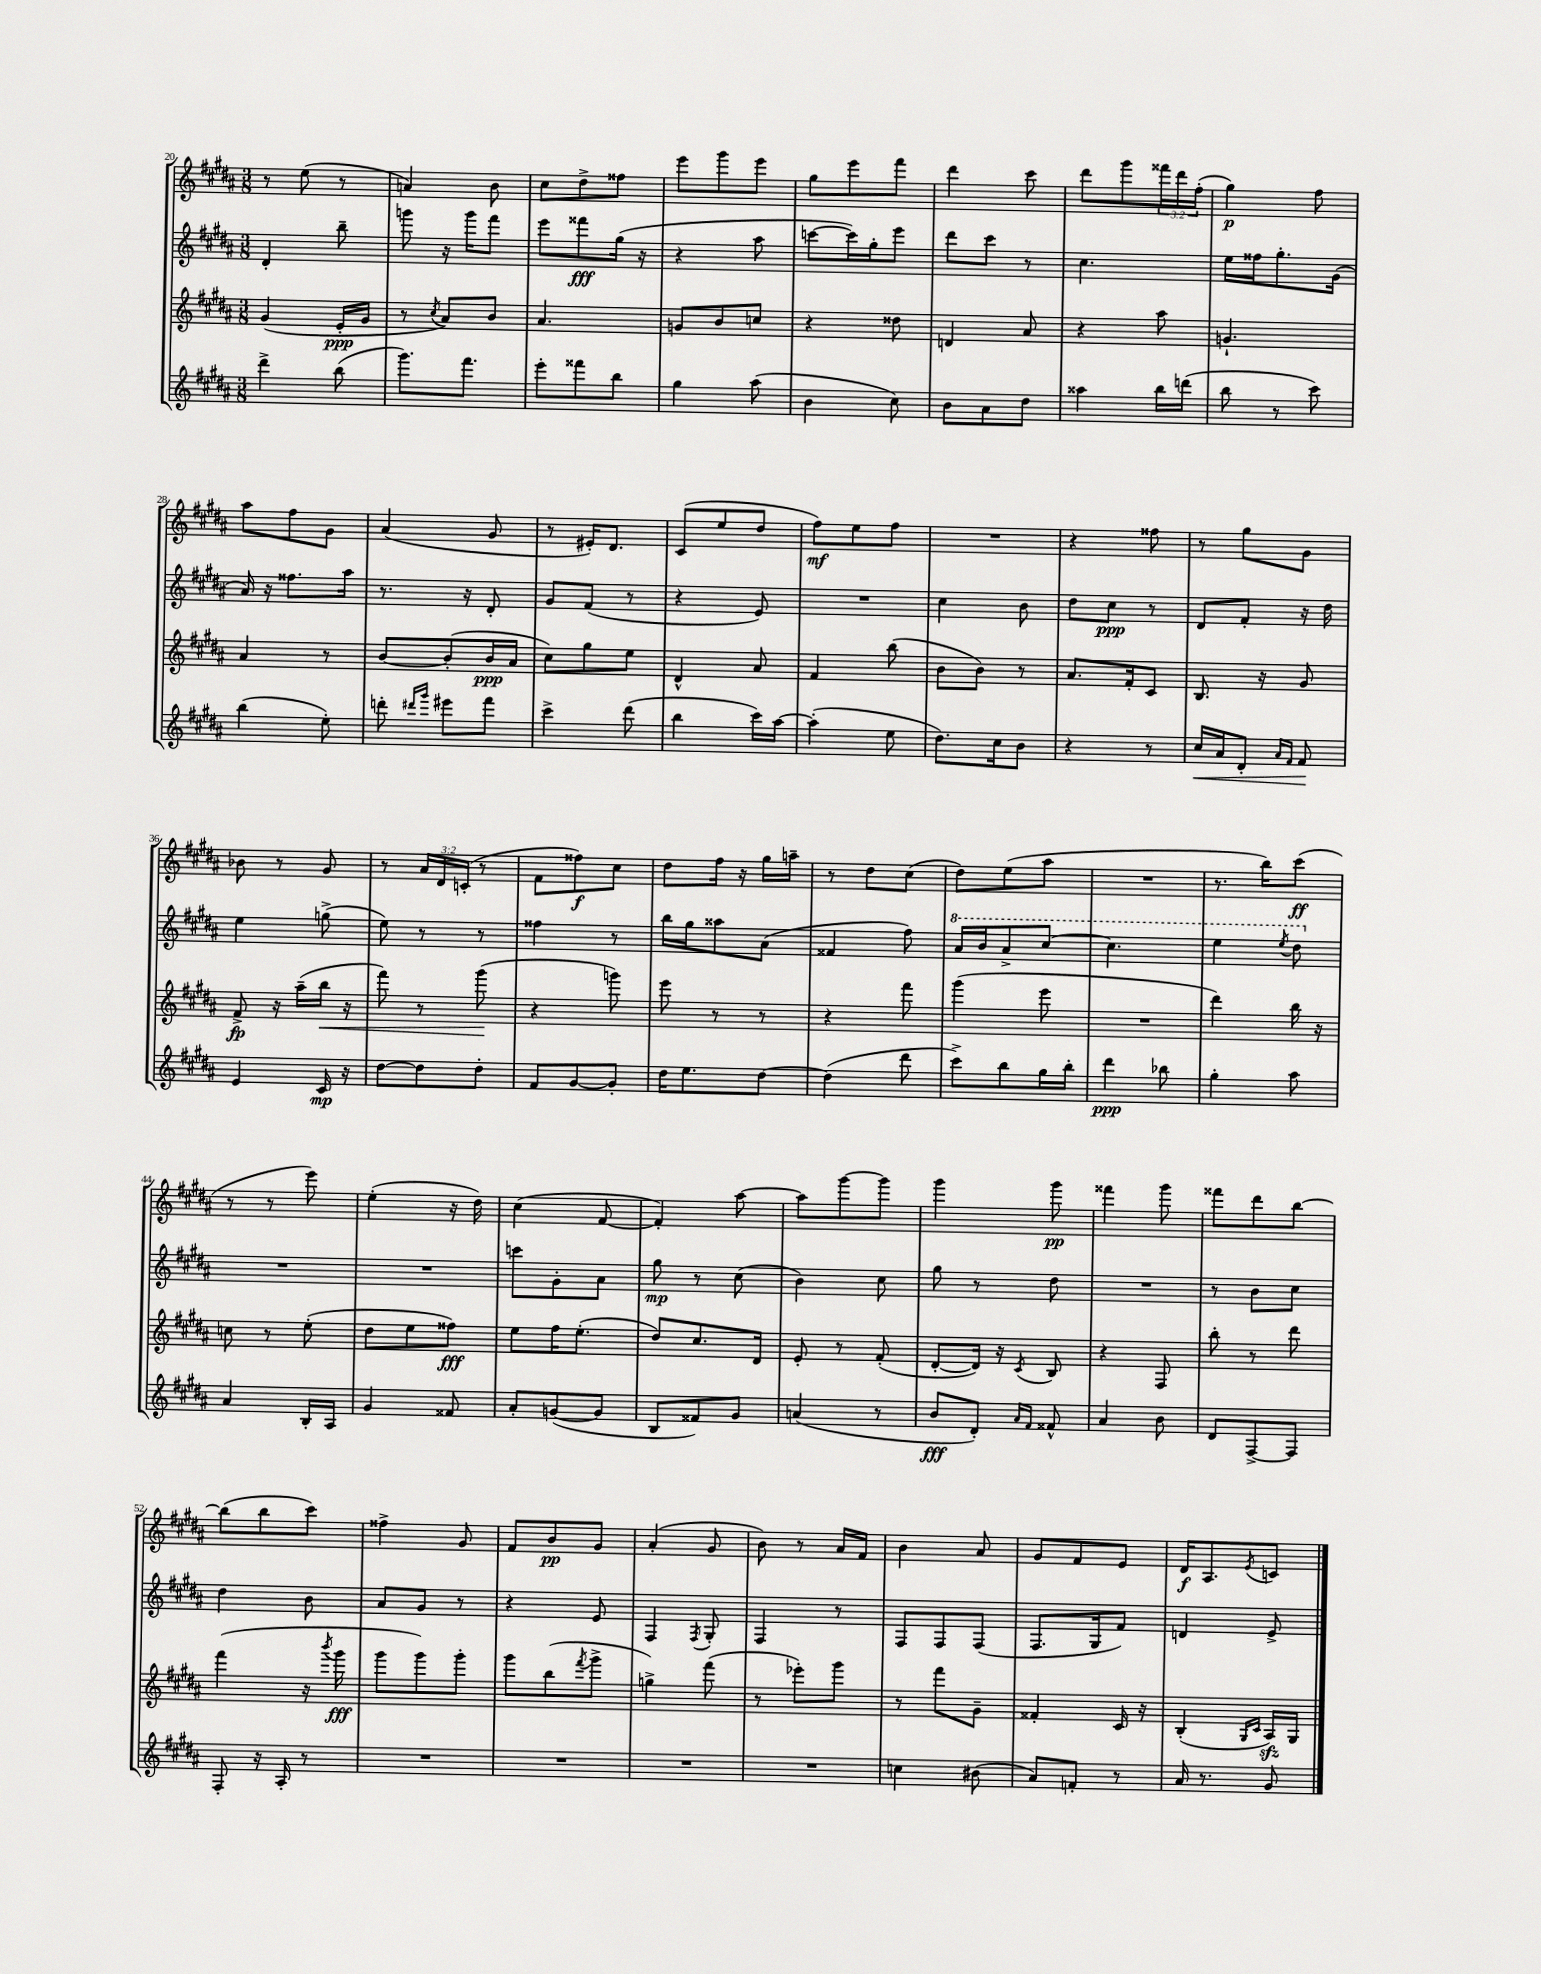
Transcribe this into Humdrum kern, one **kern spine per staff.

**kern	**kern	**kern	**kern
*staff4	*staff3	*staff2	*staff1
*clefG2	*clefG2	*clefG2	*clefG2
*k[f#c#g#d#a#]	*k[f#c#g#d#a#]	*k[f#c#g#d#a#]	*k[f#c#g#d#a#]
*M3/8	*M3/8	*M3/8	*M3/8
4ddd#^	(4g#	4d#'	8r
.	.	.	(8ee
(8bb	16e'	8bb~	8r
.	16g#	.	.
=	=	=	=
8.ggg#)	8r	8ggg	4a)
.	8qcc#	.	.
.	8a#)	16r	.
8.fff#	.	16ggg	.
.	8b	8fff#	8b
=	=	=	=
8eee'	4.a#	8eee	8cc#
8fff##	.	8fff##	8dd#^
8bb	.	(16gg#	8ff##
.	.	16r	.
=	=	=	=
4gg#	8g	4r	8eee
.	8b	.	8ggg#
(8aa#	8cc	8aa#	8eee
=	=	=	=
4b	4r	[8ccc	8gg#
.	.	16ccc])	8eee
.	.	16gg#'	.
8cc#)	8dd##	8eee	8fff#
=	=	=	=
8b	4d	8ddd#	4ddd#
8a#	.	8ccc#	.
8dd#	8a#	8r	8ccc#
=	=	=	=
4aa##	4r	4.cc#	8ddd#
.	.	.	8ggg#
16bb	8aa#	.	24fff##
.	.	.	24ddd#
(16ddd	.	.	.
.	.	.	(24ff#'
=	=	=	=
8bb	4.g`	16ee	4gg#)
.	.	16ff##	.
8r	.	8.gg#'	.
8ccc#)	.	.	8ff#
.	.	(16g#	.
=	=	=	=
(4bb	4a#	16a#)	8aa#
.	.	16r	.
.	.	8.ff##	8ff#
8ee')	8r	.	8g#
.	.	16aa#	.
=	=	=	=
8ddd'	[8b	8.r	(4a#
16qqddd#	.	.	.
16qqggg#	.	.	.
8eee#	(8b']	.	.
.	.	16r	.
8fff#	16b	8d#'	8g#
.	16a#	.	.
=	=	=	=
4ccc#^	8cc#)	8g#	8r
.	8gg#	(8f#	16e#')
.	.	.	8.d#
(8ddd#	8ee	8r	.
=	=	=	=
4bb	4d#^^	4r	(8c#
.	.	.	8ee
16ccc#)	8a#	8e)	8dd#
[16aa#	.	.	.
=	=	=	=
(4aa#']	4f#	4.r	8ff#)
.	.	.	8ee
8ee	(8bb	.	8ff#
=	=	=	=
8.dd#)	8b	4cc#	4.r
.	8b)	.	.
16cc#	.	.	.
8b	8r	8b	.
=	=	=	=
4r	8.a#	8dd#	4r
.	.	8cc#	.
.	16f#'	.	.
8r	8c#	8r	8ff##
=	=	=	=
16cc#	8.B	8d#	8r
16a#	.	.	.
8d#'	.	8f#'	8gg#
.	16r	.	.
16qqa#	.	.	.
16qqf#	.	.	.
8f#	8g#	16r	8g#
.	.	16dd#	.
=	=	=	=
4e	8f#^	4ee	8b-
.	16r	.	8r
.	(16aa#~	.	.
16c#	16bb	(8gg^	8g#
16r	16r	.	.
=	=	=	=
[8dd#	8fff#)	8ee)	8r
8dd#]	8r	8r	24a#
.	.	.	24d#
.	.	.	(24c'
8dd#'	(8ggg#	8r	8r
=	=	=	=
8f#	4r	4ff##	8f#
[8g#	.	.	8ff##)
8g#']	8ggg)	8r	8cc#
=	=	=	=
16dd#	8eee	16bb	8dd#
8.ee	.	16gg#	.
.	8r	8aa##	16ff#
.	.	.	16r
[8dd#	8r	(8a#	16gg#
.	.	.	16aa~
=	=	=	=
(4dd#]	4r	4f##	8r
.	.	.	8dd#
8ddd#	8fff#	8ff#)	(8cc#
=	=	=	=
8ccc#^)	(4ggg#	16aa#	8dd#)
.	.	16bb	.
8bb	.	8aa#^	(8ee
16gg#	8eee	[8ccc#	8aa#
16bb'	.	.	.
=	=	=	=
4ddd#	4.r	4.ccc#]	4.r
8bb-	.	.	.
=	=	=	=
4gg#'	4ddd#)	4eee	8.r
.	.	.	16bb)
.	.	8qeee	.
8aa#	16bb	8ddd#	(8ccc#
.	16r	.	.
=	=	=	=
4a#	8cc	4.r	8r
.	8r	.	8r
16B'	(8ee'	.	8eee)
16A#	.	.	.
=	=	=	=
4g#	8dd#	4.r	(4ee'
.	8ee	.	.
8f##	8ff##)	.	16r
.	.	.	16dd#)
=	=	=	=
8a#'	8ee	8ccc	(4cc#
([8g	16ff#	8g#'	.
.	(8.ee'	.	.
8g]	.	8a#	[8f#
=	=	=	=
8B	8dd#)	8gg#	4f#'])
8f##)	8.cc#	8r	.
8g#	.	(8cc#	[8aa#
.	16d#	.	.
=	=	=	=
(4a	8e'	4b)	8aa#]
.	8r	.	[8ggg#
8r	(8f#'	8cc#	8ggg#]
=	=	=	=
8b	[8d#'	8gg#	4ggg#
8d#')	16d#])	8r	.
.	16r	.	.
16qqa#	.	.	.
16qqf#	8qc#	.	.
8f##^^	8B	8dd#	8ggg#
=	=	=	=
4a#	4r	4.r	4fff##
8b	8F#	.	8ggg#
=	=	=	=
8d#	8bb'	8r	8fff##
[8F#^	8r	8b	8ddd#
8F#]	8ddd#	8cc#	[8bb
=	=	=	=
8F#'	(4fff#	4dd#	(8bb]
16r	.	.	8bb
16A#'	.	.	.
8r	16r	8b	8ccc#)
.	8qbbb	.	.
.	16ggg#	.	.
=	=	=	=
4.r	8ggg#	8a#	4ff##^
.	8ggg#)	8g#	.
.	8ggg#'	8r	8g#
=	=	=	=
4.r	8ggg#	4r	8f#
.	(8bb	.	8b
.	8qfff#	.	.
.	8ggg#^	8e	8g#
=	=	=	=
4.r	4gg^)	4F#	(4a#'
.	.	8qF#	.
.	(8fff#	8G#'	8g#
=	=	=	=
4.r	8r	4F#	8b)
.	8eee-')	.	8r
.	8ggg#	8r	16a#
.	.	.	16f#
=	=	=	=
4cc	8r	8F#	4b
.	8fff#	8F#	.
(8b#	8g#~	(8F#	8a#
=	=	=	=
8a#)	4f##'	8.F#	8g#
8f'	.	.	8f#
.	.	16G#	.
8r	16c#	8f#)	8e
.	16r	.	.
=	=	=	=
16a#	(4B'	4d	16d#
8.r	.	.	8.A#
.	16qqG#	.	.
.	16qqc#	.	8qe
8g#	16A#)	8e^	8c
.	16G#	.	.
==	==	==	==
*-	*-	*-	*-
